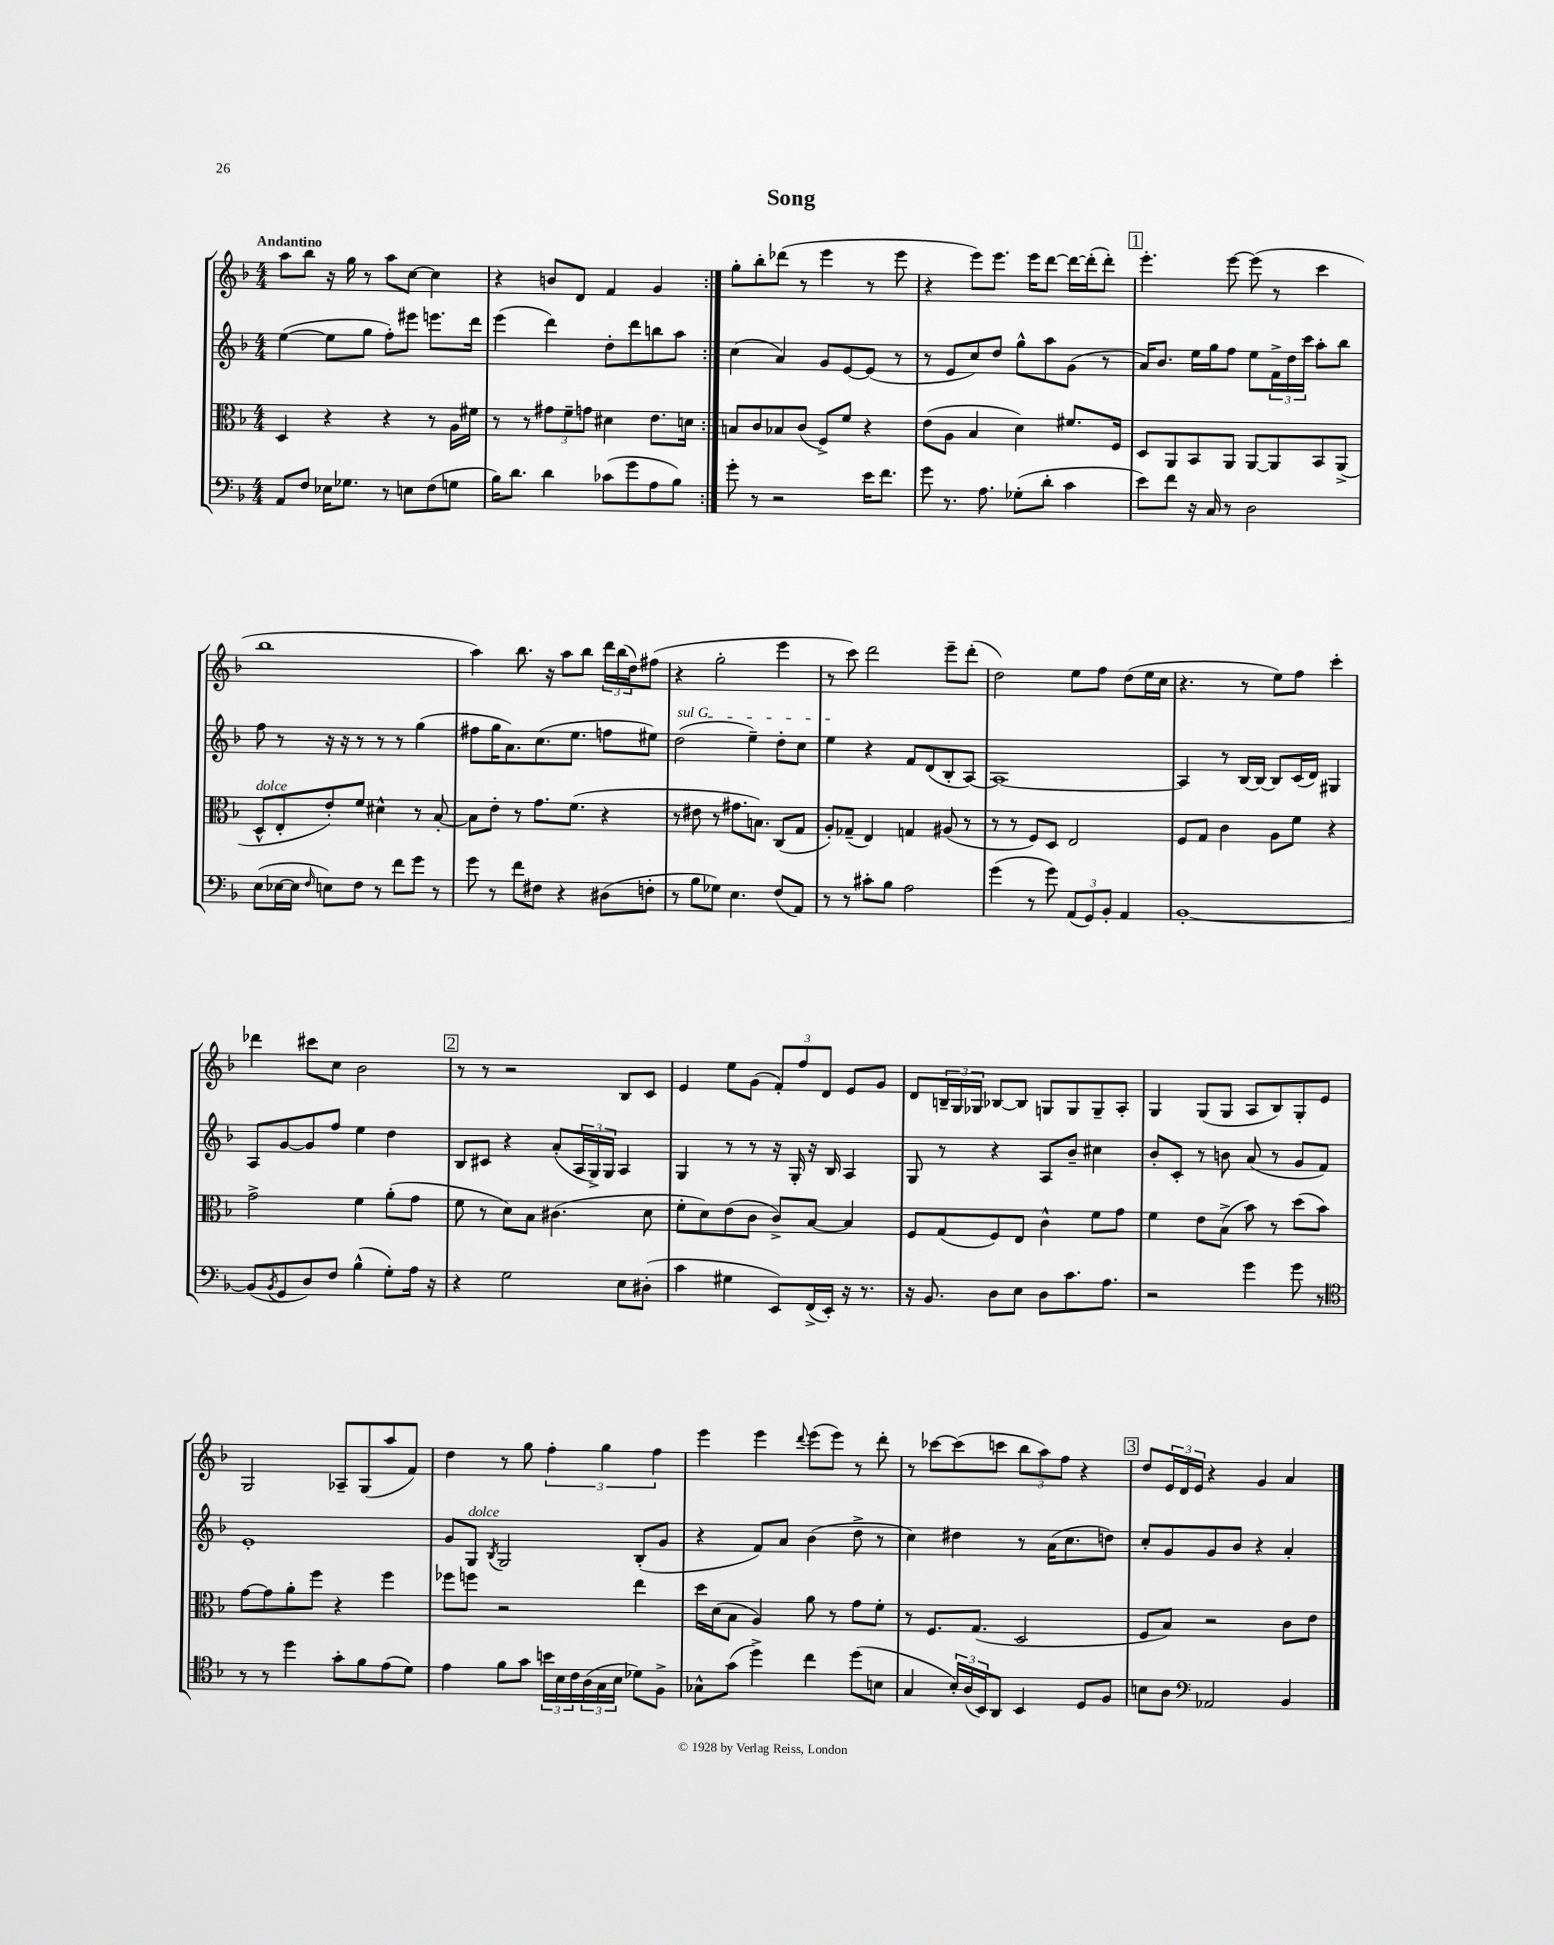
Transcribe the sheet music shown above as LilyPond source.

\header { title = "Song" }
<<
\new StaffGroup <<
\new Staff = "s0" {
    \clef treble \key f \major \numericTimeSignature \time 4/4 \tempo "Andantino"
    \repeat volta 2 { a''8 bes''8 r16 g''16 r8 a''8 c''8~ c''4 |
    r4 b'8 d'8 f'4 g'4 | }
    g''8-. bes''8-. des'''8( r8 e'''4 r8 e'''8 |
    r4 e'''8) e'''8. e'''16 d'''8~ d'''16~ d'''16-.( d'''8-.) |
    \mark \markup { \box "1" } e'''4.-. e'''8~ e'''8( r8 c'''4 |
    bes''1 |
    a''4) bes''8. r16 a''8 bes''8 \tuplet 3/2 { d'''16 bes''16( d''16) } fis''8( |
    r4 g''2-. e'''4 |
    r8 c'''8) d'''2 e'''8-- d'''8-.( |
    d''2) e''8 f''8 d''8( e''16 c''16 |
    r4. r8 e''8) f''8 c'''4-. |
    des'''4 cis'''8 c''8 bes'2 |
    \mark \markup { \box "2" } r8 r8 r2 bes8 c'8 |
    e'4 e''8 g'8( \tuplet 3/2 { f'8-.) f''8 d'8 } e'8 g'8 |
    d'8 \tuplet 3/2 { b16-- g16 ges16 } bes8~ bes8 g8 g8 g8-- a8-. |
    g4 g8( g8 a8 bes8) g8-. e'8 |
    g2 aes8-- g8( a''8 f'8) |
    d''4 r8 g''8 \tuplet 3/2 { f''4-. g''4 f''4 } |
    e'''4 e'''4 \appoggiatura { d'''8 } e'''8( e'''8) r8 d'''8-. |
    r8 ces'''8~ ces'''8( c'''8 \tuplet 3/2 { bes''8 a''8) f''8 } r4 |
    \mark \markup { \box "3" } d''8 \tuplet 3/2 { e'16 d'16 e'16 } r4 g'4 a'4 \bar "|." |
}
\new Staff = "s1" {
    \clef treble \key f \major \numericTimeSignature \time 4/4
    \repeat volta 2 { e''4~( e''8 g''8 f''8-.) eis'''8 e'''8. d'''16 |
    e'''4( d'''4) d''8-. d'''8 b''8 a''8 | }
    c''4( a'4) g'8 e'8~ e'8( r8 |
    r8 e'8 c''8) d''8 g''8-^ a''8 g'8( r8 |
    \mark \markup { \box "1" } a'16) bes'8. e''16 g''16 f''8 e''8 \tuplet 3/2 { f'16-> d''16 c'''16 } a''8-. bes''8 |
    f''8 r8 r16 r16 r8 r8 r8 g''4( |
    fis''8 g''16 a'8.) c''8.( e''8. f''8 eis''8) |
    \once \override TextSpanner.bound-details.left.text = \markup { \italic "sul G" } d''2\startTextSpan( e''4--) d''8-. c''8 |
    e''4\stopTextSpan r4 f'8 d'8( bes8-. a8~) |
    a1~ |
    a4 r8 bes16~ bes16~ bes8 c'16( d'16) gis4 |
    a8 g'8~ g'8 f''8 e''4 d''4 |
    \mark \markup { \box "2" } bes8 cis'8 r4 a'8-.( \tuplet 3/2 { a16 g16->) g16 } a4 |
    g4 r8 r8 r16 g16-. r16 bes16 a4 |
    g8 r8 r4 a8 bes'8-- cis''4 |
    bes'8-. c'8-. r8 b'8 a'8( r8 g'8 f'8) |
    e'1-. |
    g'8 g8^\markup { \italic "dolce" } \acciaccatura { bes8 } g2 bes8-.( g'8 |
    r4 f'8) a'8 bes'4( d''8-> r8 |
    c''4) dis''4 r8 a'16( c''8. d''8) |
    \mark \markup { \box "3" } c''8-. g'8 g'8 bes'8 r4 a'4-. \bar "|." |
}
\new Staff = "s2" {
    \clef alto \key f \major \numericTimeSignature \time 4/4
    \repeat volta 2 { d4 r4 r4 r8 a16 fis'16 |
    r8 r8 \tuplet 3/2 { gis'8 f'8-- g'8 } dis'4 e'8. d'16 | }
    b8 c'8 bes8 c'8( f8->) f'8 r4 |
    e'8( a8 bes4 d'4) fis'8. f16 |
    \mark \markup { \box "1" } d8 a,8 bes,8 a,8 a,8~ a,8 bes,8 a,8->( |
    d8-^^\markup { \italic "dolce" } e8-. e'8-.) f'8 dis'4-^ r8 bes8~-. |
    bes8 e'8-. r8 g'8. f'8.( r4 |
    r8 eis'8 r8 gis'8. b8.) c8( g8 |
    a8-.) ges8--( e4) g4 ais8( r8 |
    r8 r8 f8) d8 e2 |
    f8 g8 c'4 a8 f'8 r4 |
    g'2-> f'4 a'8-.( g'8 |
    \mark \markup { \box "2" } f'8 r8 d'8) bes8 cis'4.( d'8 |
    f'8-. d'8) e'8( c'8 c'8->) bes8~ bes4 |
    f8 g8( f8) e8 c'4-^ f'8 g'8 |
    f'4 e'8 bes8->( bes'8) r8 d''8( bes'8) |
    g'8~ g'8 a'8-. f''8 r4 f''4 |
    fes''8 f''8 r2 e''4 |
    d''16 d'16( bes8 a4) a'8 r8 g'8 f'8-. |
    r8 f8. g8.( d2 |
    \mark \markup { \box "3" } f8 bes8) r2 c'8 e'8 \bar "|." |
}
\new Staff = "s3" {
    \clef bass \key f \major \numericTimeSignature \time 4/4
    \repeat volta 2 { a,8 f8 ees16 ges8. r8 e8 f8( g8 |
    bes16) d'8. d'4 ces'8( g'8 a8 bes8) | }
    g'8-. r8 r2 e'16 f'8. |
    g'8 r8. a8. ges8-.( d'8-. c'4 |
    \mark \markup { \box "1" } e'8) f'8 r16 c16 r8 d2 |
    e8( ees16~ ees16 \grace { f16 } e8) f8 r8 f'8 g'8 r8 |
    g'8 r8 f'8 fis8 r4 dis8( f8-. |
    r8 bes8 ges8) e4. f8( a,8) |
    r8 r8 cis'8-. bes8 a2 |
    g'4( r8 g'8) \tuplet 3/2 { a,8( g,8) bes,8-. } a,4 |
    bes,1~-. |
    bes,8( \acciaccatura { bes,8 } g,8 d8) f8 bes4-^( g8-.) a16 r16 |
    \mark \markup { \box "2" } r4 g2 e8 dis8-.( |
    c'4 gis4 e,8) f,16->( e,16-.) r16 r8. |
    r16 bes,8. d8 e8 d8 c'8. a8. |
    r2 g'4 g'8 r8 |
    \clef tenor r8 r8 d''4 g'8-. f'8 e'8( d'8) |
    e'4 f'8 g'8 \tuplet 3/2 { b'16 bes16 c'16 } \tuplet 3/2 { a16( g16 bes16 } des'8) f8-> |
    ges8-^ g'8( d''4->) c''4 d''8( b8 |
    g4 \tuplet 3/2 { bes16-.) a16( bes,16) } a,8 bes,4 d8 f8 |
    \mark \markup { \box "3" } b8 a8 \clef bass aes,2 bes,4 \bar "|." |
}
>>
>>
\layout { \context { \Score \remove "Bar_number_engraver" } }
